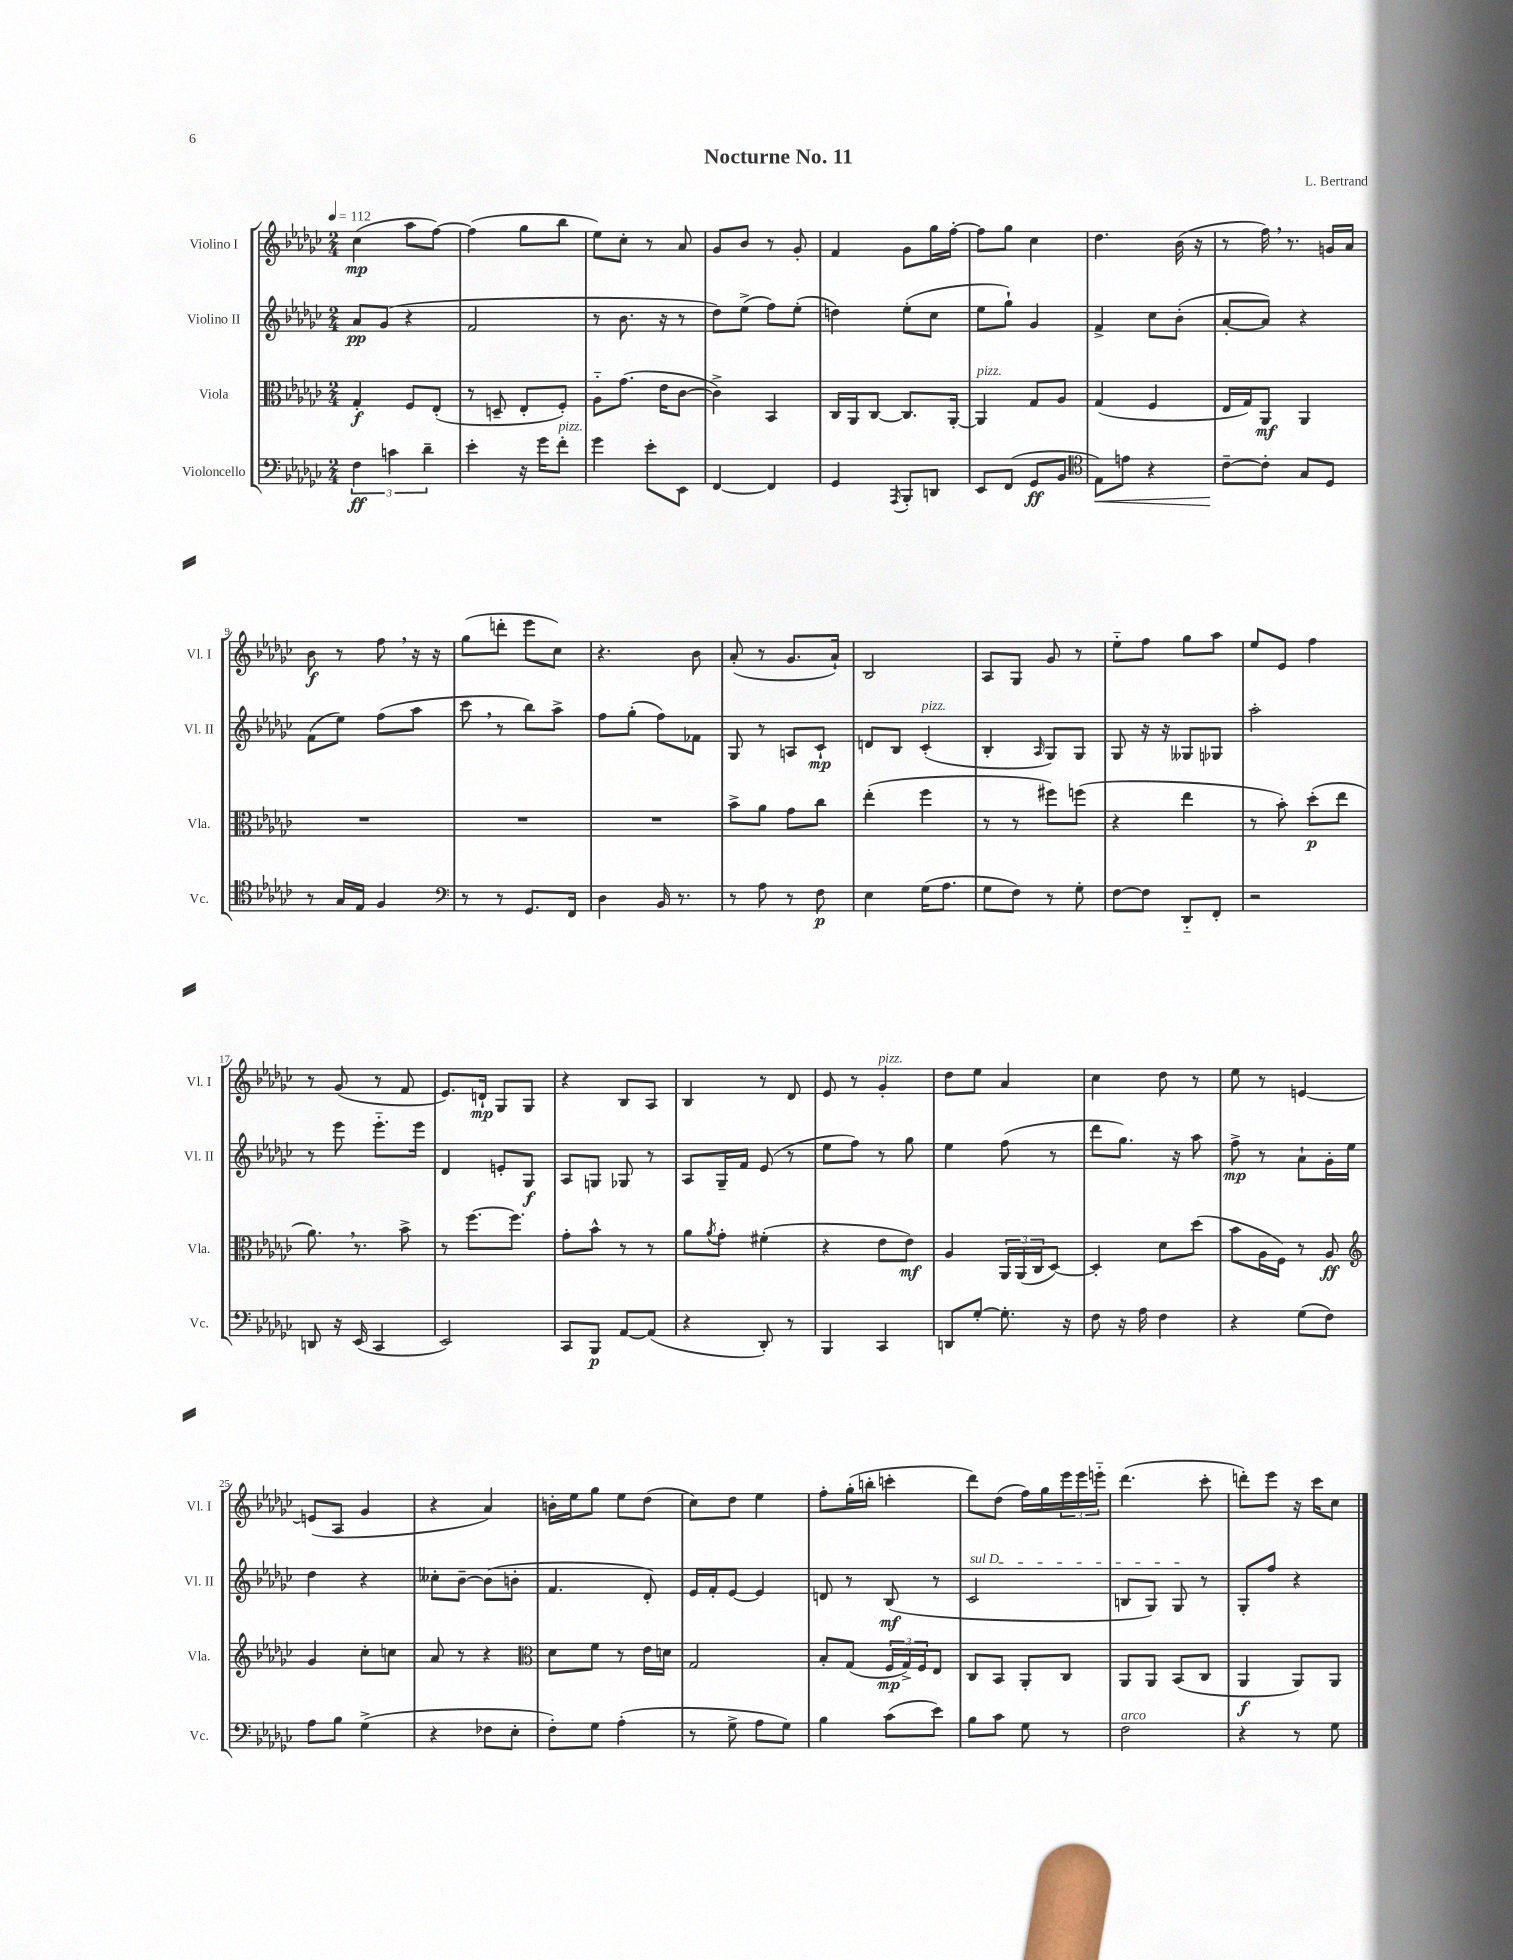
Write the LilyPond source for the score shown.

\header { title = "Nocturne No. 11" composer = "L. Bertrand" }
<<
\new StaffGroup <<
\new Staff = "s0" \with { instrumentName = "Violino I" shortInstrumentName = "Vl. I" } {
    \clef treble \key ges \major \numericTimeSignature \time 2/4 \tempo 4 = 112
    ces''4\mp( aes''8 f''8~) |
    f''4( ges''8 bes''8 |
    ees''8) ces''8-. r8 aes'8 |
    ges'8 bes'8 r8 ges'8-. |
    f'4 ges'8 ges''16 f''16~-. |
    f''8 ges''8 ces''4 |
    des''4. bes'16( r16 |
    r8 f''16) \breathe r8. g'16 aes'16 |
    bes'8\f r8 f''8 \breathe r16 r16 |
    ges''8( d'''8-. ees'''8 ces''8) |
    r4. bes'8 |
    aes'8-.( r8 ges'8. aes'16-!) |
    bes2 |
    aes8 ges8 ges'8 r8 |
    ees''8-_ f''8 ges''8 aes''8 |
    ees''8 ees'8 f''4 |
    r8 ges'8( r8 f'8 |
    ees'8.) d'16-!\mp ges8 ges8 |
    r4 bes8 aes8 |
    bes4 r8 des'8 |
    ees'8 r8 ges'4-.^\markup { \italic "pizz." } |
    des''8 ees''8 aes'4 |
    ces''4 des''8 r8 |
    ees''8 r8 e'4~ |
    e'8( aes8 ges'4 |
    r4 aes'4) |
    b'16-. ees''16 ges''8 ees''8 des''8( |
    ces''8) des''8 ees''4 |
    f''8-. ges''16-.( b''16-. c'''4-. |
    des'''8) des''8( f''16) ges''16 \tuplet 3/2 { ees'''16 ees'''16 e'''16-_ } |
    des'''4.( ces'''8-. |
    d'''8-.) ees'''8 r16 ces'''16 ces''8 \bar "|." |
}
\new Staff = "s1" \with { instrumentName = "Violino II" shortInstrumentName = "Vl. II" } {
    \clef treble \key ges \major \numericTimeSignature \time 2/4
    aes'8\pp ges'8( r4 |
    f'2 |
    r8 bes'8. r16 r8 |
    des''8) ees''8->( f''8) ees''8-.( |
    d''4) ees''8-.( ces''8 |
    ees''8 ges''8-!) ges'4 |
    f'4-> ces''8 bes'8-.( |
    aes'8~-. aes'8) r4 |
    f'8( ees''8) f''8( aes''8 |
    ces'''8 \breathe r8 bes''8) aes''8-> |
    f''8 ges''8-.( f''8) fes'8 |
    ges8 r8 a8 ces'8-!\mp |
    d'8 bes8 ces'4-.^\markup { \italic "pizz." }( |
    bes4-. \grace { aes16 } ges8) ges8 |
    ges8 r16 r16 geses8 ges8 |
    aes''2-. |
    r8 ees'''8 ees'''8.-_ ees'''16 |
    des'4 e'8-. ges8\f |
    aes8 g8 ges8 r8 |
    aes8 ges16-- f'16 ees'8( r8 |
    ees''8 f''8) r8 ges''8 |
    ees''4 f''8( r8 |
    des'''8 ges''8.) r16 aes''8 |
    f''8->\mp r8 aes'8-! ges'16-. ees''16 |
    des''4 r4 |
    ceses''8-. bes'8~-- bes'8( b'8-. |
    f'4. des'8-.) |
    ees'16 f'16-. ees'8~ ees'4 |
    d'8 r8 bes8\mf( r8 |
    \once \override TextSpanner.bound-details.left.text = \markup { \italic "sul D" } ces'2\startTextSpan |
    b8 ges8) ges8\stopTextSpan r8 |
    ges8-. f''8 r4 \bar "|." |
}
\new Staff = "s2" \with { instrumentName = "Viola" shortInstrumentName = "Vla." } {
    \clef alto \key ges \major \numericTimeSignature \time 2/4
    ges4-.\f f8 ees8-.( |
    r8 d8-- ees8-. f8-.) |
    aes8-_ ges'8.( ees'16 ces'8~ |
    ces'4->) bes,4 |
    ces16 aes,16 ces8~ ces8. aes,16~-. |
    aes,4^\markup { \italic "pizz." } ges8 aes8 |
    ges4( f4 |
    ees16 ges16) aes,8\mf aes,4 |
    R2 |
    R2 |
    R2 |
    bes'8-> aes'8 ges'8 ces''8 |
    ees''4-.( f''4 |
    r8 r8 fis''8) f''8( |
    r4 ees''4 |
    r8 bes'8-.) des''8-.\p( ees''8 |
    aes'8.) \breathe r8. bes'8-> |
    r8 f''8.~ f''8. |
    ges'8-. bes'8-^ r8 r8 |
    aes'8 \acciaccatura { aes'8 } ges'8-. fis'4-.( |
    r4 ees'8 ees'8\mf) |
    aes4 \tuplet 3/2 { aes,16 aes,16( ces16 } des8~) |
    des4-. des'8 des''8( |
    bes'8 aes16 f16) r8 aes8\ff |
    \clef treble ges'4 ces''8-. c''8 |
    aes'8 r8 r4 |
    \clef alto des'8 f'8 r8 ees'16 d'16 |
    ges2 |
    bes8-. ges8( \tuplet 3/2 { f16\mp ges16->) f16 } ees8 |
    ces8 bes,8 aes,8-. ces8 |
    aes,8 aes,8 bes,8( ces8 |
    aes,4\f aes,8) aes,8 \bar "|." |
}
\new Staff = "s3" \with { instrumentName = "Violoncello" shortInstrumentName = "Vc." } {
    \clef bass \key ges \major \numericTimeSignature \time 2/4
    \tuplet 3/2 { f4\ff c'4 des'4-- } |
    ees'4-. r16 ges'16 f'8-.^\markup { \italic "pizz." } |
    ges'4 ees'8-. ees,8 |
    f,4~ f,4 |
    ges,4 \acciaccatura { aes,,8 } bes,,8-. d,8 |
    ees,8 f,8( ges,8\ff bes,8 |
    \clef tenor ees8\<) e'8 r4 |
    ces'8~--\! ces'8-. ges8 des8 |
    r8 ges16 ees16 f4 |
    \clef bass r8 r8 ges,8. f,16 |
    des4 bes,16 r8. |
    r8 aes8 r8 f8\p |
    ees4 ges16( aes8. |
    ges8 f8) r8 ges8-. |
    f8~ f8 des,8-_ f,8-. |
    r2 |
    d,8 r16 ees,16( ces,4 |
    ees,2) |
    ces,8 bes,,8\p aes,8~ aes,8( |
    r4 des,8-.) r8 |
    bes,,4 ces,4 |
    d,8 ges8~-. ges8.-. r16 |
    f8 r16 aes16 f4 |
    r4 ges8( f8) |
    aes8 bes8 ges4->( |
    r4 fes8 ees8-. |
    f8-.) ges8 aes4-.( |
    r8 ges8-> aes8 ges8) |
    bes4 ces'8( ees'8) |
    bes8 ces'8 ges8 r8 |
    f2^\markup { \italic "arco" } |
    r4 r8 ges8 \bar "|." |
}
>>
>>
